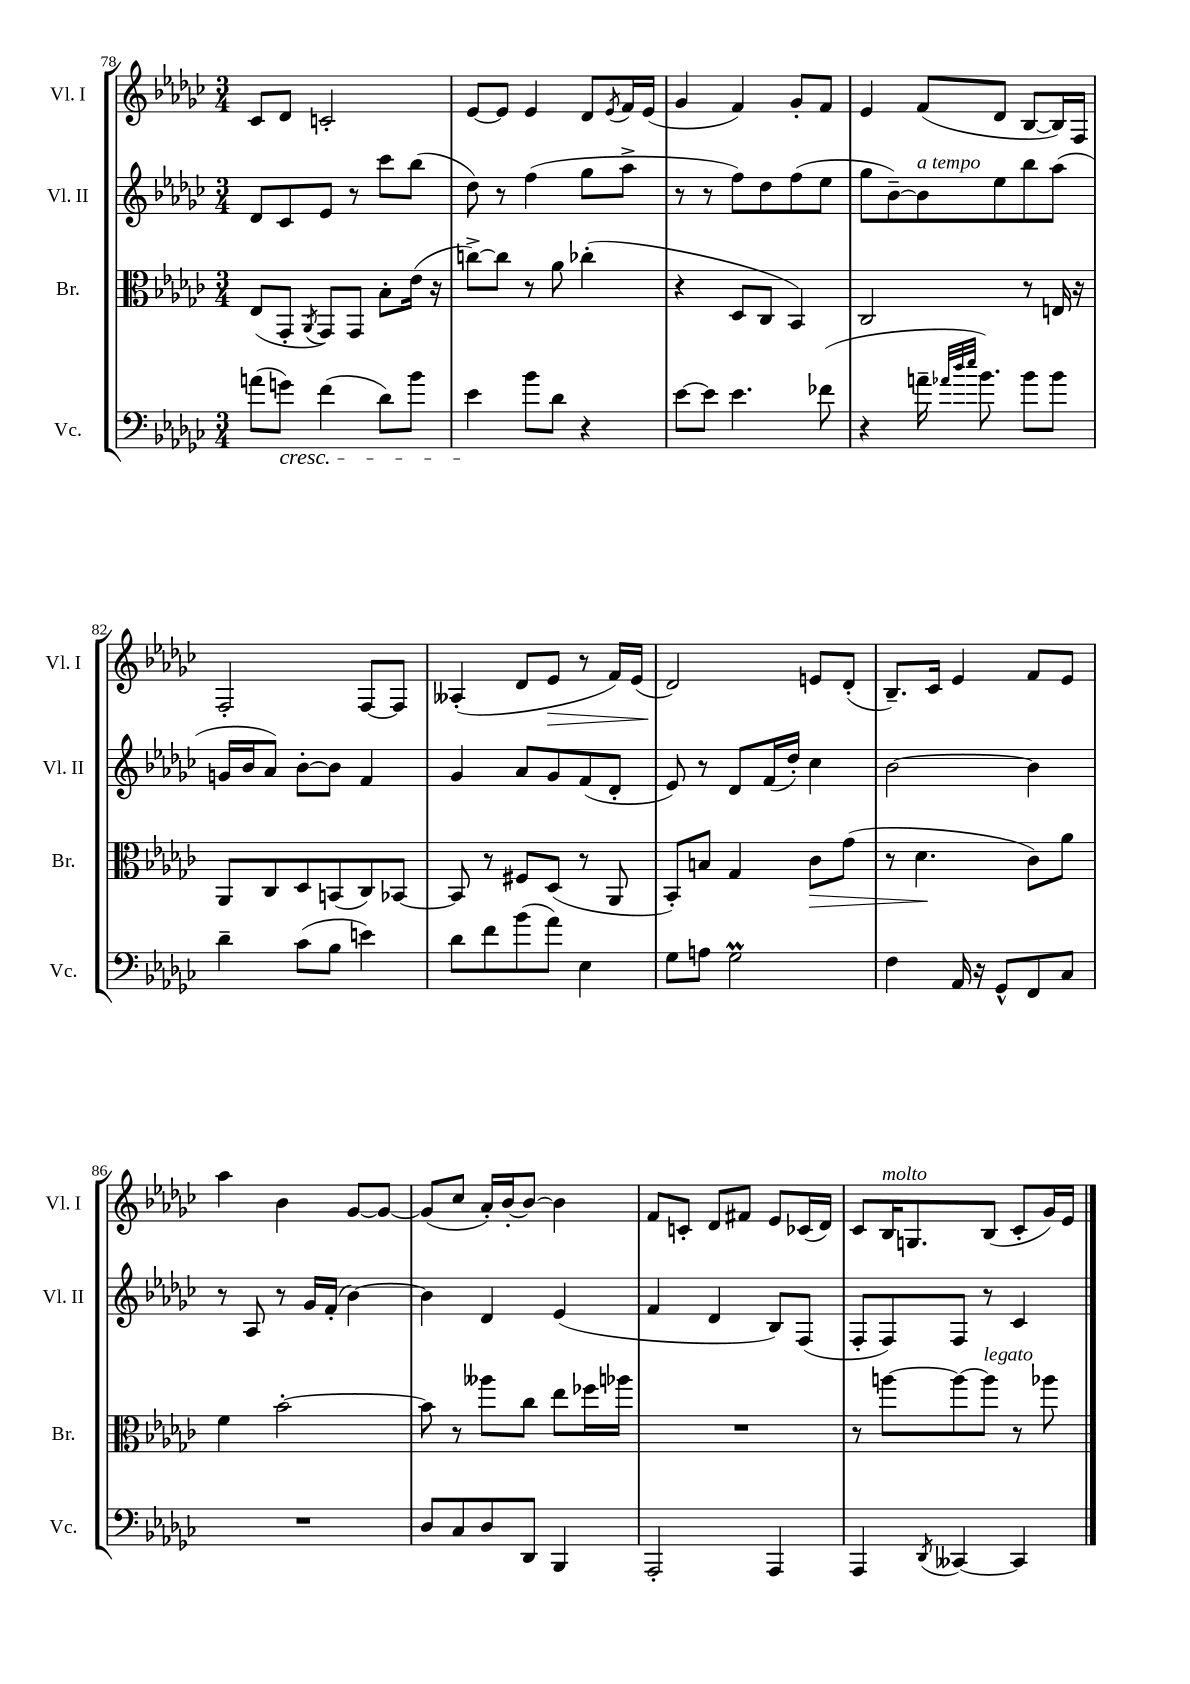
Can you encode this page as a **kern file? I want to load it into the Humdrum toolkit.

**kern	**kern	**dynam	**kern	**kern	**dynam
*part4	*part3	*part3	*part2	*part1	*part1
*staff4	*staff3	*staff3	*staff2	*staff1	*staff1
*I"Vc.	*I"Br.	*	*I"Vl. II	*I"Vl. I	*
*I'Vc.	*I'Br.	*	*I'Vl. II	*I'Vl. I	*
*clefF4	*clefC3	*	*clefG2	*clefG2	*
*k[b-e-a-d-g-c-]	*k[b-e-a-d-g-c-]	*	*k[b-e-a-d-g-c-]	*k[b-e-a-d-g-c-]	*
*M3/4	*M3/4	*	*M3/4	*M3/4	*
=78	=78	=78	=78	=78	=78
(8an\L	(8E-/L	.	8d-/L	8c-/L	.
!LO:TX:b:i:t=cresc.	!	!	!	!	!
8gn\J)	8GG-'/J	.	8c-/	8d-/J	.
.	8qAA-/	.	.	.	.
(4f\	8GG-/L)	.	8e-/J	2cn'/	.
.	8GG-/J	.	8r	.	.
8d-\L)	8B-'\L	.	8ccc-\L	.	.
8b-\J	(16e-\Jk	.	(8bb-\J	.	.
.	16r	.	.	.	.
=79	=79	=79	=79	=79	=79
4e-\	[8ccn^\L)	.	8dd-\)	[8e-/L	.
.	8cc\J]	.	8r	8e-/J]	.
8b-\L	8r	.	(4ff\	4e-/	.
8d-\J	8a-\	.	.	.	.
4r	(4cc-X'\	.	8gg-\L	8d-/L	.
.	.	.	.	8qe-/	.
.	.	.	8aa-^\J	16f/L	.
.	.	.	.	(16e-/JJ	.
=80	=80	=80	=80	=80	=80
[8e-\L	4r	.	8r	4g-/	.
8e-\J]	.	.	8r	.	.
4.e-\	8D-/L	.	8ff\L)	4f/)	.
.	8C-/J	.	8dd-\	.	.
.	4BB-/)	.	(8ff\	8g-'/L	.
(8f-X\	.	.	8ee-\J	8f/J	.
=81	=81	=81	=81	=81	=81
4r	2C-/	.	8gg-\L	4e-/	.
.	.	.	[8b-~\)	.	.
!	!	!	!LO:TX:a:i:t=a tempo	!	!
16an~\	.	.	8b-\]	(8f/L	.
32qqa-X/LLL	.	.	.	.	.
32qqdd-/	.	.	.	.	.
32qqee-/JJJ	.	.	.	.	.
8.b-\)	.	.	.	.	.
.	.	.	8ee-\	8d-/J	.
8b-\L	8r	.	8bb-\	[8B-/L	.
8b-\J	16En/	.	(8aa-\J	16B-/L])	.
.	16r	.	.	16F/JJ	.
!!LO:LB:g=z
=82	=82	=82	=82	=82	=82
4d-~\	8AA-/L	.	16gn/LL	2F'/	.
.	.	.	16b-/J	.	.
.	8C-/	.	8a-/J)	.	.
(8c-\L	8D-/	.	[8b-'\L	.	.
8B-\J	(8BBn/	.	8b-\J]	.	.
4en\)	8C-/)	.	4f/	[8F/L	.
.	[8BB-X/J	.	.	8F/J]	.
=83	=83	=83	=83	=83	=83
8d-\L	8BB-/]	.	4g-/	(4A--X'/	.
8f\	8r	.	.	.	.
(8b-\	8F#X/L	.	8a-/L	8d-/L	.
!	!	!	!	!	!LO:HP:b
8a-\J)	(8D-/J	.	8g-/	8e-/J	>
4E-\	8r	.	(8f/	8r	.
.	8AA-/	.	8d-'/J	16f/LL)	.
.	.	.	.	(16e-/JJ	.
=84	=84	=84	=84	=84	=84
8G-\L	8BB-'/L)	.	8e-/)	2d-/)	.
8An\J	8Bn/J	.	8r	.	.
2G-M\	4G-/	.	8d-/L	.	.
.	.	.	(16f/L	.	.
.	.	.	16dd-'/JJ)	.	.
!	!	!LO:HP:b	!	!	!
.	8c-\L	>	4cc-\	8en/L	]
.	(8g-\J	.	.	(8d-'/J	.
=85	=85	=85	=85	=85	=85
4F\	8r	.	[2b-\	8.B-~/L)	.
.	4.d-\	.	.	.	.
.	.	.	.	16c-/Jk	.
16AA-/	.	.	.	4e-/	.
16r	.	.	.	.	.
8GG-^^/L	.	.	.	.	.
8FF/	8c-\L)	]	4b-\]	8f/L	.
8C-/J	8a-\J	.	.	8e-/J	.
!!LO:LB:g=z
=86	=86	=86	=86	=86	=86
2.r	4f\	.	8r	4aa-\	.
.	.	.	8A-/	.	.
.	[2b-'\	.	8r	4b-\	.
.	.	.	16g-/LL	.	.
.	.	.	(16f'/JJ	.	.
.	.	.	[4b-\)	[8g-/L	.
.	.	.	.	8g-/J_	.
=87	=87	=87	=87	=87	=87
8D-/L	8b-\]	.	4b-\]	(8g-/L]	.
8C-/	8r	.	.	8cc-/J	.
8D-/	8aa--X\L	.	4d-/	16a-'/LL)	.
.	.	.	.	[16b-'/J	.
8DD-/J	8cc-\J	.	.	8b-/J_	.
4BBB-/	8ee-\L	.	(4e-/	4b-\]	.
.	16ff-X\L	.	.	.	.
.	16aa-X\JJ	.	.	.	.
=88	=88	=88	=88	=88	=88
2AAA-'/	2.r	.	4f/	8f/L	.
.	.	.	.	8cn'/J	.
.	.	.	4d-/	8d-/L	.
.	.	.	.	8f#X/J	.
4AAA-/	.	.	8B-/L)	8e-/L	.
.	.	.	(8F/J	(16c-X/L	.
.	.	.	.	16d-/JJ)	.
=89	=89	=89	=89	=89	=89
4AAA-/	8r	.	8F'/L	8c-/L	.
!	!	!	!	!LO:TX:a:i:t=molto	!
.	[8aan\L	.	8F/)	16B-/K	.
.	.	.	.	8.Gn/	.
8qDD-/	.	.	.	.	.
[4CC--X/	8aa\_	.	8F/J	.	.
!	!LO:TX:a:i:t=legato	!	!	!	!
.	8aa\J]	.	8r	(8B-/J	.
4CC--/]	8r	.	4c-/	8c-'/L	.
.	8aa-X\	.	.	16g-/L)	.
.	.	.	.	16e-/JJ	.
==	==	==	==	==	==
*-	*-	*-	*-	*-	*-
